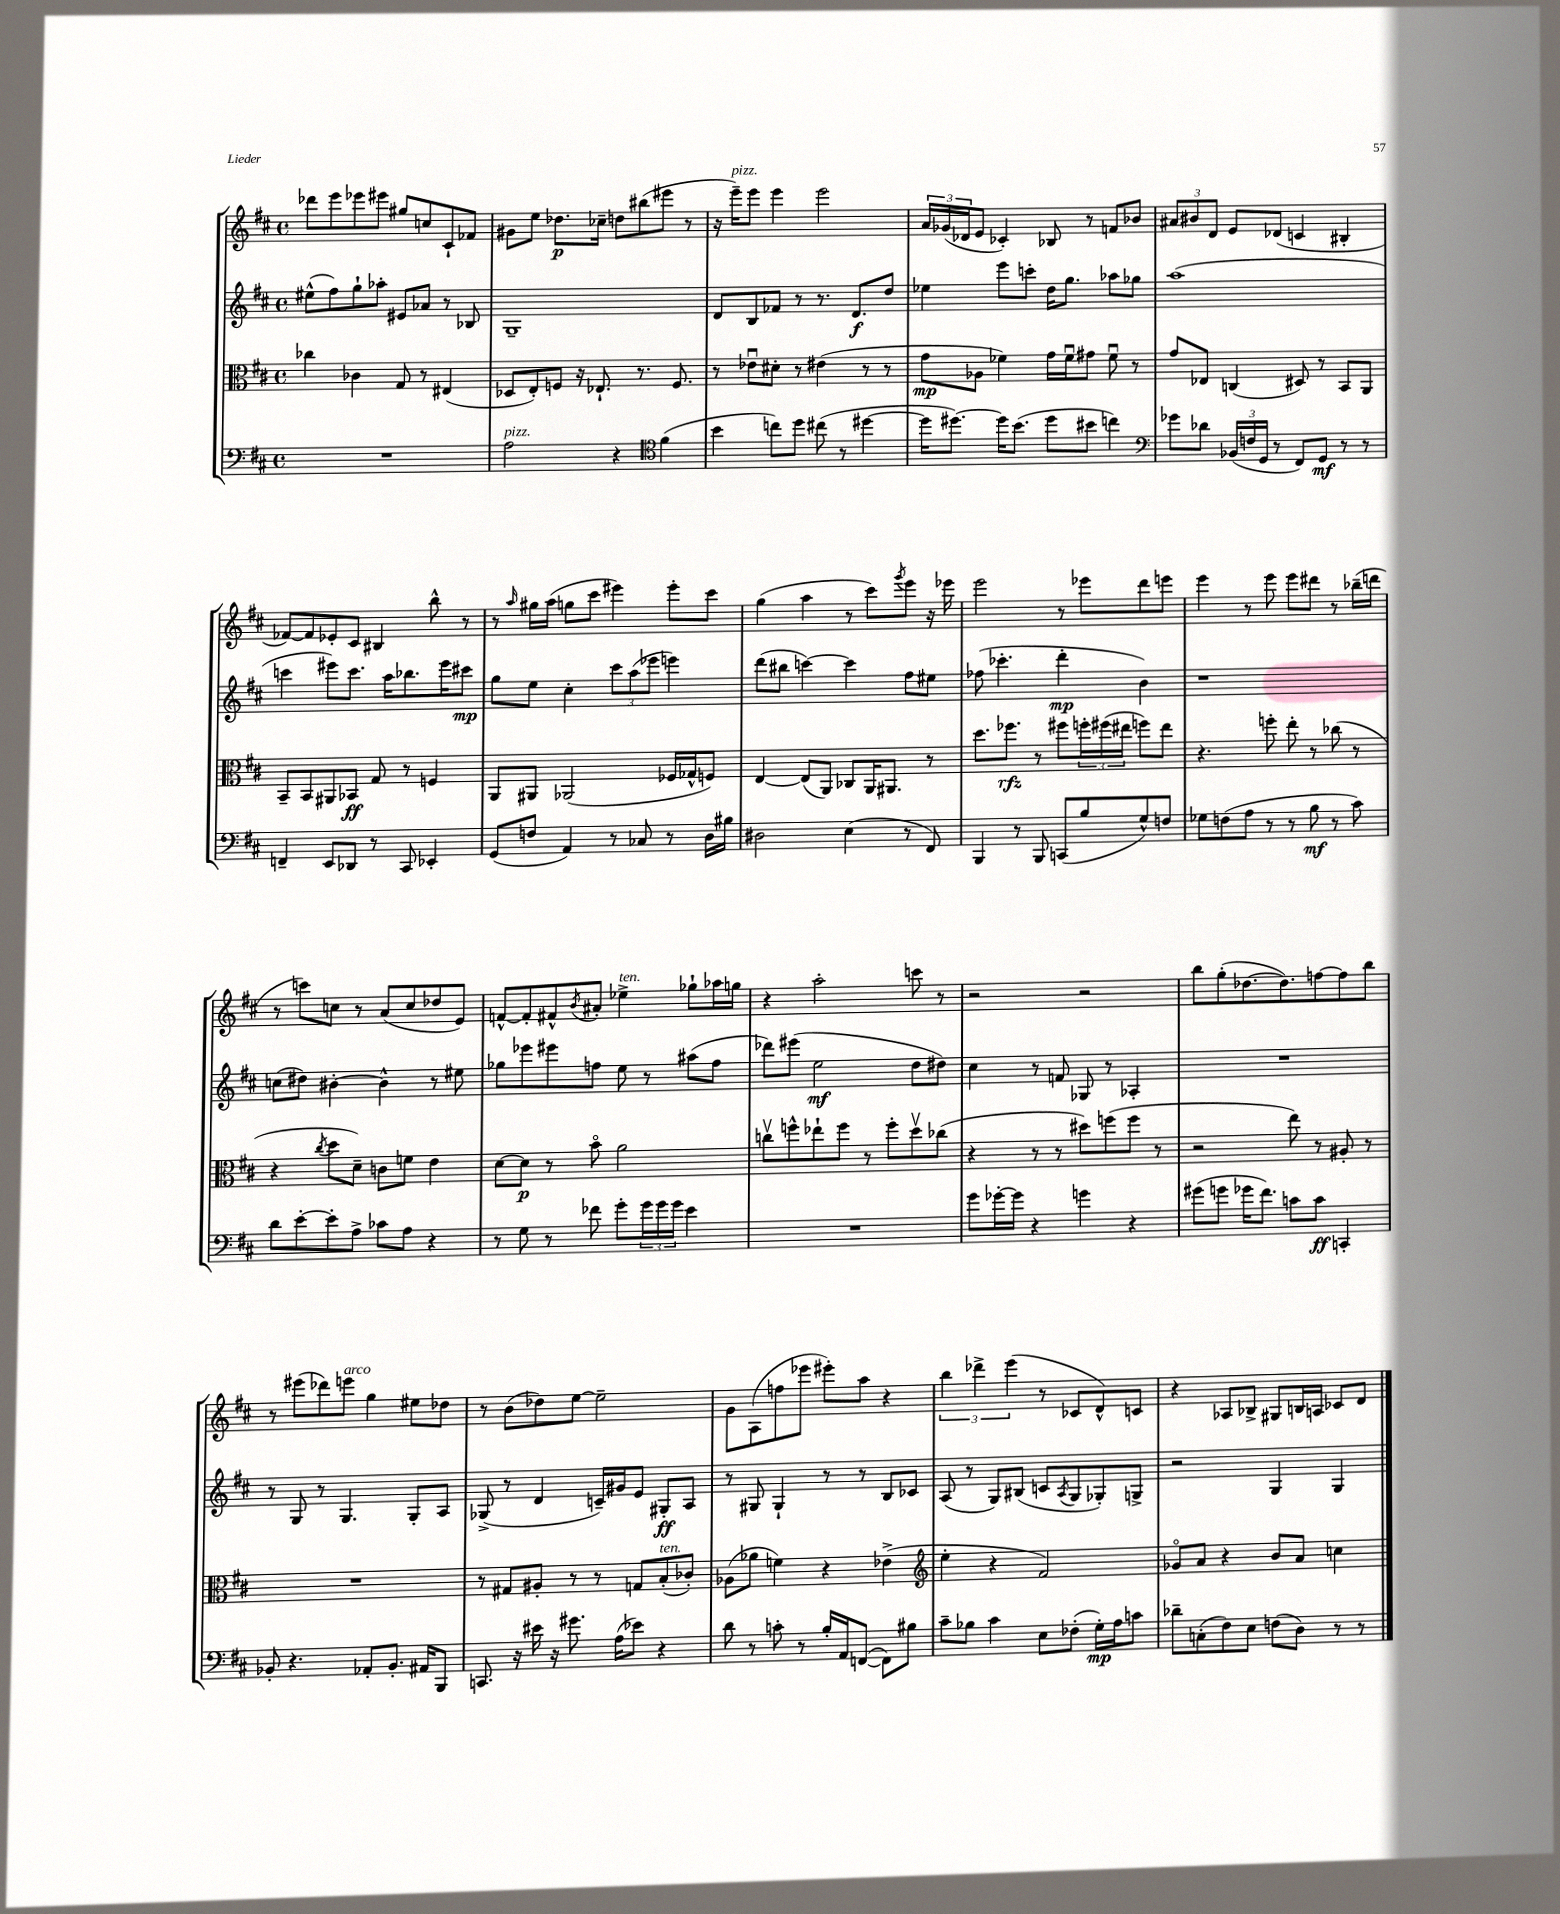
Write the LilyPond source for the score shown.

<<
\new StaffGroup <<
\new Staff = "s0" {
    \clef treble \key d \major \defaultTimeSignature \time 4/4
    des'''8 e'''8 ees'''8 eis'''8 gis''8 c''8 cis'8-! fes'8 |
    gis'8 e''8 des''8.\p ces''16-- d''8 bis''8( eis'''8 r8 |
    r16 e'''16--^\markup { \italic "pizz." }) e'''8 e'''4 e'''2 |
    \tuplet 3/2 { a'16 ges'16( des'16 } e'8 ces'4-.) bes8 r8 f'8 bes'8 |
    \tuplet 3/2 { ais'8 bis'8 d'8 } e'8 des'8( c'4 bis4-. |
    fes'8~) fes'8 ees'8-. cis'8 bis4 b''8-^ r8 |
    r8 \grace { a''16 } gis''16 a''16( g''8 cis'''8 eis'''4) eis'''8-. cis'''8 |
    g''4( a''4 r8 cis'''8) \acciaccatura { g'''8 } e'''8 r16 ees'''16 |
    e'''2 r8 ees'''8 d'''8 e'''8 |
    e'''4 r8 e'''8 e'''8 dis'''8 r8 bes''16--( d'''16 |
    r8 c'''8) c''8 r8 a'8( c''8 des''8 e'8) |
    f'8~-^ f'8-. fis'8-^ \acciaccatura { b'8 } ais'8-. ees''4->^\markup { \italic "ten." } ges''8-! aes''16 g''16 |
    r4 a''2-. c'''8 r8 |
    r2 r2 |
    b''8 g''8-.( des''8.~ des''8.) f''8~ f''8 b''8 |
    r8 eis'''8( des'''8) e'''8^\markup { \italic "arco" } g''4 eis''8 des''8 |
    r8 b'8( des''8) e''8~ e''2-- |
    g'8 a8( f''8 ees'''8 eis'''8-.) a''8 r4 |
    \tuplet 3/2 { b''4 des'''4-> e'''4( } r8 ces'8 d'8-^) c'8 |
    r4 aes8 bes8-> gis8 b16 a16 ces'8 d'8 \bar "|." |
}
\new Staff = "s1" {
    \clef treble \key d \major \defaultTimeSignature \time 4/4
    eis''8-^( fis''8) g''8-! aes''8-. eis'8 aes'8 r8 bes8 |
    g1-- |
    d'8 b8 fes'8 r8 r8. d'8.\f d''8 |
    ees''4 e'''8 c'''8-. d''16 g''8. aes''8 ges''8 |
    a''1( |
    c'''4 eis'''8) c'''8. a''16 bes''8. eis'''16 cis'''8\mp |
    g''8 e''8 cis''4-. \tuplet 3/2 { cis'''8 a''8( ees'''8 } e'''4) |
    d'''8( bis''8 c'''4~) c'''4 fis''8 eis''8 |
    fes''8( ces'''4.-. d'''4-.\mp b'4) |
    r1 |
    c''8( dis''8) bis'4~-. bis'4-^ r8 eis''8 |
    ges''8 ees'''8 eis'''8 f''8 e''8 r8 ais''8( f''8 |
    des'''8) eis'''8( e''2\mf d''8 dis''8) |
    cis''4 r8 f'8 ges8 r8 aes4-. |
    R1 |
    r8 g8 r8 g4. g8-. a8 |
    ges8->( r8 d'4 c'16--) gis'16 e'8 gis8-.\ff a8 |
    r8 gis8 gis4-! r8 r8 b8 ces'8 |
    a8( r8 g8) bis8( c'8 \acciaccatura { a8 } g8 ges8-.) g8-> |
    r2 g4 g4 \bar "|." |
}
\new Staff = "s2" {
    \clef alto \key d \major \defaultTimeSignature \time 4/4
    ces''4 ces'4 g8 r8 eis4( |
    des8 e8-.) f8 r16 ees8.-! r8. f8. |
    r8 ees'8\downbow dis'8-. r8 eis'4( r8 r8 |
    g'8\mp aes8 fes'4) g'16 fes'16\downbow gis'8 fes'8\downbow r8 |
    g'8 ees8 c4( dis8) r8 b,8 a,8 |
    b,8-- b,8 ais,8 bes,8\ff g8 r8 f4 |
    a,8 ais,8 aes,2( fes16 ges16-^ f8) |
    e4~ e8( a,8) ces8 a,16 ais,8. r8 |
    d''8. fes''8.\rfz r8 fis''8 \tuplet 3/2 { f''16-. fis''16( eis''16 } f''8) eis''8 |
    r4. f''8-. e''8-. r8 ces''8( r8 |
    r4 \acciaccatura { cis''8 } d''8 d'8--) c'8 f'8 e'4 |
    d'8~ d'8\p r8 b'8\flageolet a'2 |
    c''8\upbow f''8-^ ees''8-! f''8 r8 f''8-. d''8\upbow ces''8( |
    r4 r8 r8 dis''8) f''8( f''8 r8 |
    r2 e''8) r8 ais8-. r8 |
    R1 |
    r8 gis8 ais8-. r8 r8 g8 b8-.^\markup { \italic "ten." }( ces'8-.) |
    aes8( aes'8 f'4) r4 ees'4->( |
    \clef treble e''4-. r4 fis'2) |
    ges'8\flageolet a'8 r4 b'8 a'8 c''4 \bar "|." |
}
\new Staff = "s3" {
    \clef bass \key d \major \defaultTimeSignature \time 4/4
    R1 |
    a2^\markup { \italic "pizz." } r4 \clef tenor fis'4( |
    b'4 c''8) d''8 cis''8( r8 dis''4~ |
    dis''16 dis''8.~) dis''16 b'8.( dis''8 bis'8 c''4) |
    \clef bass ges'8 des'8 \tuplet 3/2 { bes,16( f16 g,16 } r8 fis,8) g,8\mf r8 r8 |
    f,4-- e,8 des,8 r8 cis,8 ees,4-. |
    g,8( f8 a,4) r8 ces8 r8 d16 bis16 |
    dis2 e4( r8 fis,8) |
    b,,4 r8 b,,8 c,8( b8 g8-^) f8 |
    ges8 f8( a8 r8 r8 b8\mf r8 cis'8) |
    d'8 e'8~-. e'8-. a8-> ces'8 a8 r4 |
    r8 g8 r8 fes'8 g'8-. \tuplet 3/2 { g'16 g'16 g'16 } e'4 |
    R1 |
    g'8 ges'16~-. ges'16 r4 g'4 r4 |
    gis'8( g'8 ges'16 fis'8.) c'8 c'8\ff c,4-. |
    bes,8-. r4. aes,8-. bes,8.-. ais,16 b,,8 |
    c,8. r16 eis'16 r16 gis'8. a16( ees'8) r4 |
    d'8 r8 c'8-. r8 b16-. a,16 f,8~( f,8) bis8 |
    cis'8-- bes8 cis'4 e8 fes8-.( g16-.\mp) a16 c'8 |
    des'8-- c8-.( fis8) e8 f8( d8) r8 r8 \bar "|." |
}
>>
>>
\layout { \context { \Score \remove "Bar_number_engraver" } }
